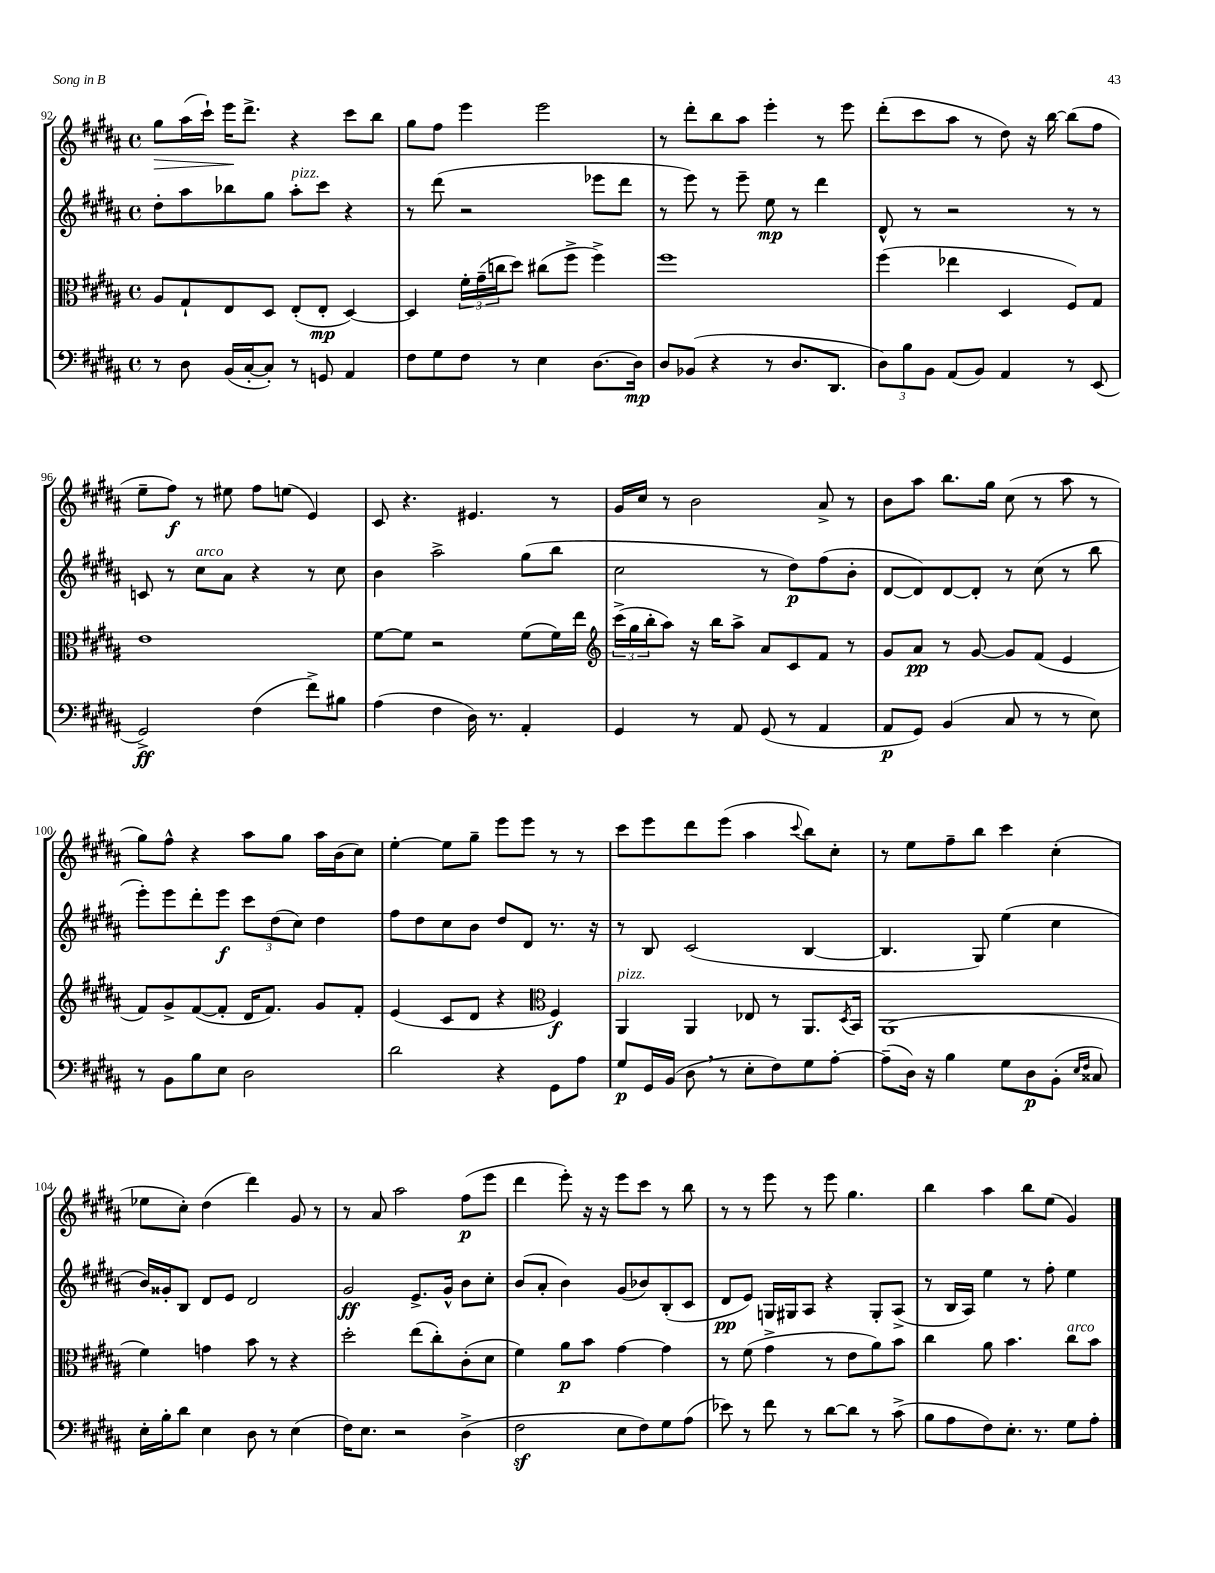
<<
\new StaffGroup <<
\new Staff = "s0" {
    \clef treble \key b \major \defaultTimeSignature \time 4/4
    gis''8\> ais''16( cis'''16-!) e'''16\! dis'''8.-> r4 cis'''8 b''8 |
    gis''8 fis''8 e'''4 e'''2 |
    r8 dis'''8-. b''8 ais''8 e'''4-. r8 e'''8 |
    dis'''8-.( cis'''8 ais''8 r8 dis''8) r16 b''16~ b''8( fis''8 |
    e''8-- fis''8\f) r8 eis''8 fis''8 e''8( e'4) |
    cis'8 r4. eis'4. r8 |
    gis'16 cis''16 r8 b'2 ais'8-> r8 |
    b'8 ais''8 b''8. gis''16 cis''8( r8 ais''8 r8 |
    gis''8) fis''8-^ r4 ais''8 gis''8 ais''16 b'16( cis''8) |
    e''4~-. e''8 gis''8-- e'''8 e'''8 r8 r8 |
    cis'''8 e'''8 dis'''8 e'''8( ais''4 \appoggiatura { cis'''8 } b''8) cis''8-. |
    r8 e''8 fis''8-- b''8 cis'''4 cis''4-.( |
    ees''8 cis''8-.) dis''4( dis'''4) gis'8 r8 |
    r8 ais'8 ais''2 fis''8\p( e'''8 |
    dis'''4 e'''8-.) r16 r16 e'''8 cis'''8 r8 b''8 |
    r8 r8 e'''8 r8 e'''8 gis''4. |
    b''4 ais''4 b''8 e''8( gis'4) \bar "|." |
}
\new Staff = "s1" {
    \clef treble \key b \major \defaultTimeSignature \time 4/4
    dis''8-. ais''8 bes''8 gis''8 ais''8-.^\markup { \italic "pizz." } cis'''8 r4 |
    r8 dis'''8( r2 ees'''8 dis'''8 |
    r8 e'''8) r8 e'''8-- e''8\mp r8 dis'''4 |
    dis'8-^ r8 r2 r8 r8 |
    c'8 r8 cis''8^\markup { \italic "arco" } ais'8 r4 r8 cis''8 |
    b'4 ais''2-> gis''8( b''8 |
    cis''2 r8 dis''8\p) fis''8( b'8-. |
    dis'8~ dis'8) dis'8~ dis'8-. r8 cis''8( r8 b''8 |
    e'''8-.) e'''8 dis'''8-. e'''8\f \tuplet 3/2 { cis'''8 dis''8( cis''8) } dis''4 |
    fis''8 dis''8 cis''8 b'8 dis''8 dis'8 r8. r16 |
    r8 b8 cis'2( b4~ |
    b4. gis8) e''4( cis''4 |
    b'16) gisis'16-. b8 dis'8 e'8 dis'2 |
    gis'2\ff e'8.-> gis'16-^ b'8 cis''8-. |
    b'8( ais'8-. b'4) gis'8( bes'8) b8-.( cis'8 |
    dis'8\pp e'8) g16 gis16 ais8 r4 gis8-. ais8->( |
    r8 b16 ais16) e''4 r8 fis''8-. e''4 \bar "|." |
}
\new Staff = "s2" {
    \clef alto \key b \major \defaultTimeSignature \time 4/4
    ais8 gis8-! e8 dis8 e8-.( e8-.\mp dis4~) |
    dis4 \tuplet 3/2 { fis'16-. gis'16--( c''16 } dis''8) cis''8( fis''8-> fis''4->) |
    fis''1 |
    fis''4( ees''4 dis4 fis8) gis8 |
    e'1 |
    fis'8~ fis'8 r2 fis'8( fis'16) e''16 |
    \clef treble \tuplet 3/2 { cis'''16->( gis''16 b''16-. } ais''8) r16 b''16 ais''8-> ais'8 cis'8 fis'8 r8 |
    gis'8 ais'8\pp r8 gis'8~ gis'8 fis'8( e'4 |
    fis'8) gis'8-> fis'8~( fis'8-. dis'16 fis'8.) gis'8 fis'8-. |
    e'4( cis'8 dis'8 r4 \clef alto fis4\f) |
    ais,4^\markup { \italic "pizz." } ais,4 ees8 r8 ais,8. \acciaccatura { dis8 } b,16 |
    ais,1( |
    fis'4) g'4 b'8 r8 r4 |
    dis''2-. e''8( cis''8-.) cis'8-.( dis'8 |
    fis'4) ais'8\p b'8 gis'4~ gis'4 |
    r8 fis'8( gis'4-> r8 e'8 ais'8) b'8 |
    cis''4 ais'8 b'4. cis''8^\markup { \italic "arco" } b'8 \bar "|." |
}
\new Staff = "s3" {
    \clef bass \key b \major \defaultTimeSignature \time 4/4
    r8 dis8 b,16( cis16~-. cis8-.) r8 g,8 ais,4 |
    fis8 gis8 fis8 r8 e4 dis8.~ dis16\mp |
    dis8 bes,8( r4 r8 dis8. dis,8. |
    \tuplet 3/2 { dis8) b8 b,8 } ais,8( b,8) ais,4 r8 e,8( |
    gis,2->\ff) fis4( fis'8->) bis8 |
    ais4( fis4 dis16) r8. ais,4-. |
    gis,4 r8 ais,8 gis,8( r8 ais,4 |
    ais,8\p gis,8) b,4( cis8 r8 r8 e8) |
    r8 b,8 b8 e8 dis2 |
    dis'2 r4 gis,8 ais8 |
    gis8\p gis,16 b,16( dis8 \breathe r8 e8-. fis8) gis8 ais8~-. |
    ais8--( dis16) r16 b4 gis8 dis8\p b,8-.( \grace { e16 fis16 } cisis8) |
    e16-. b16-. dis'8 e4 dis8 r8 e4( |
    fis16) e8. r2 dis4->( |
    fis2\sf e8 fis8) gis8 ais8( |
    ees'8) r8 fis'8 r8 dis'8~ dis'8 r8 cis'8->( |
    b8 ais8 fis8) e8.-. r8. gis8 ais8-. \bar "|." |
}
>>
>>
\layout { \context { \Score currentBarNumber = #92 } }
